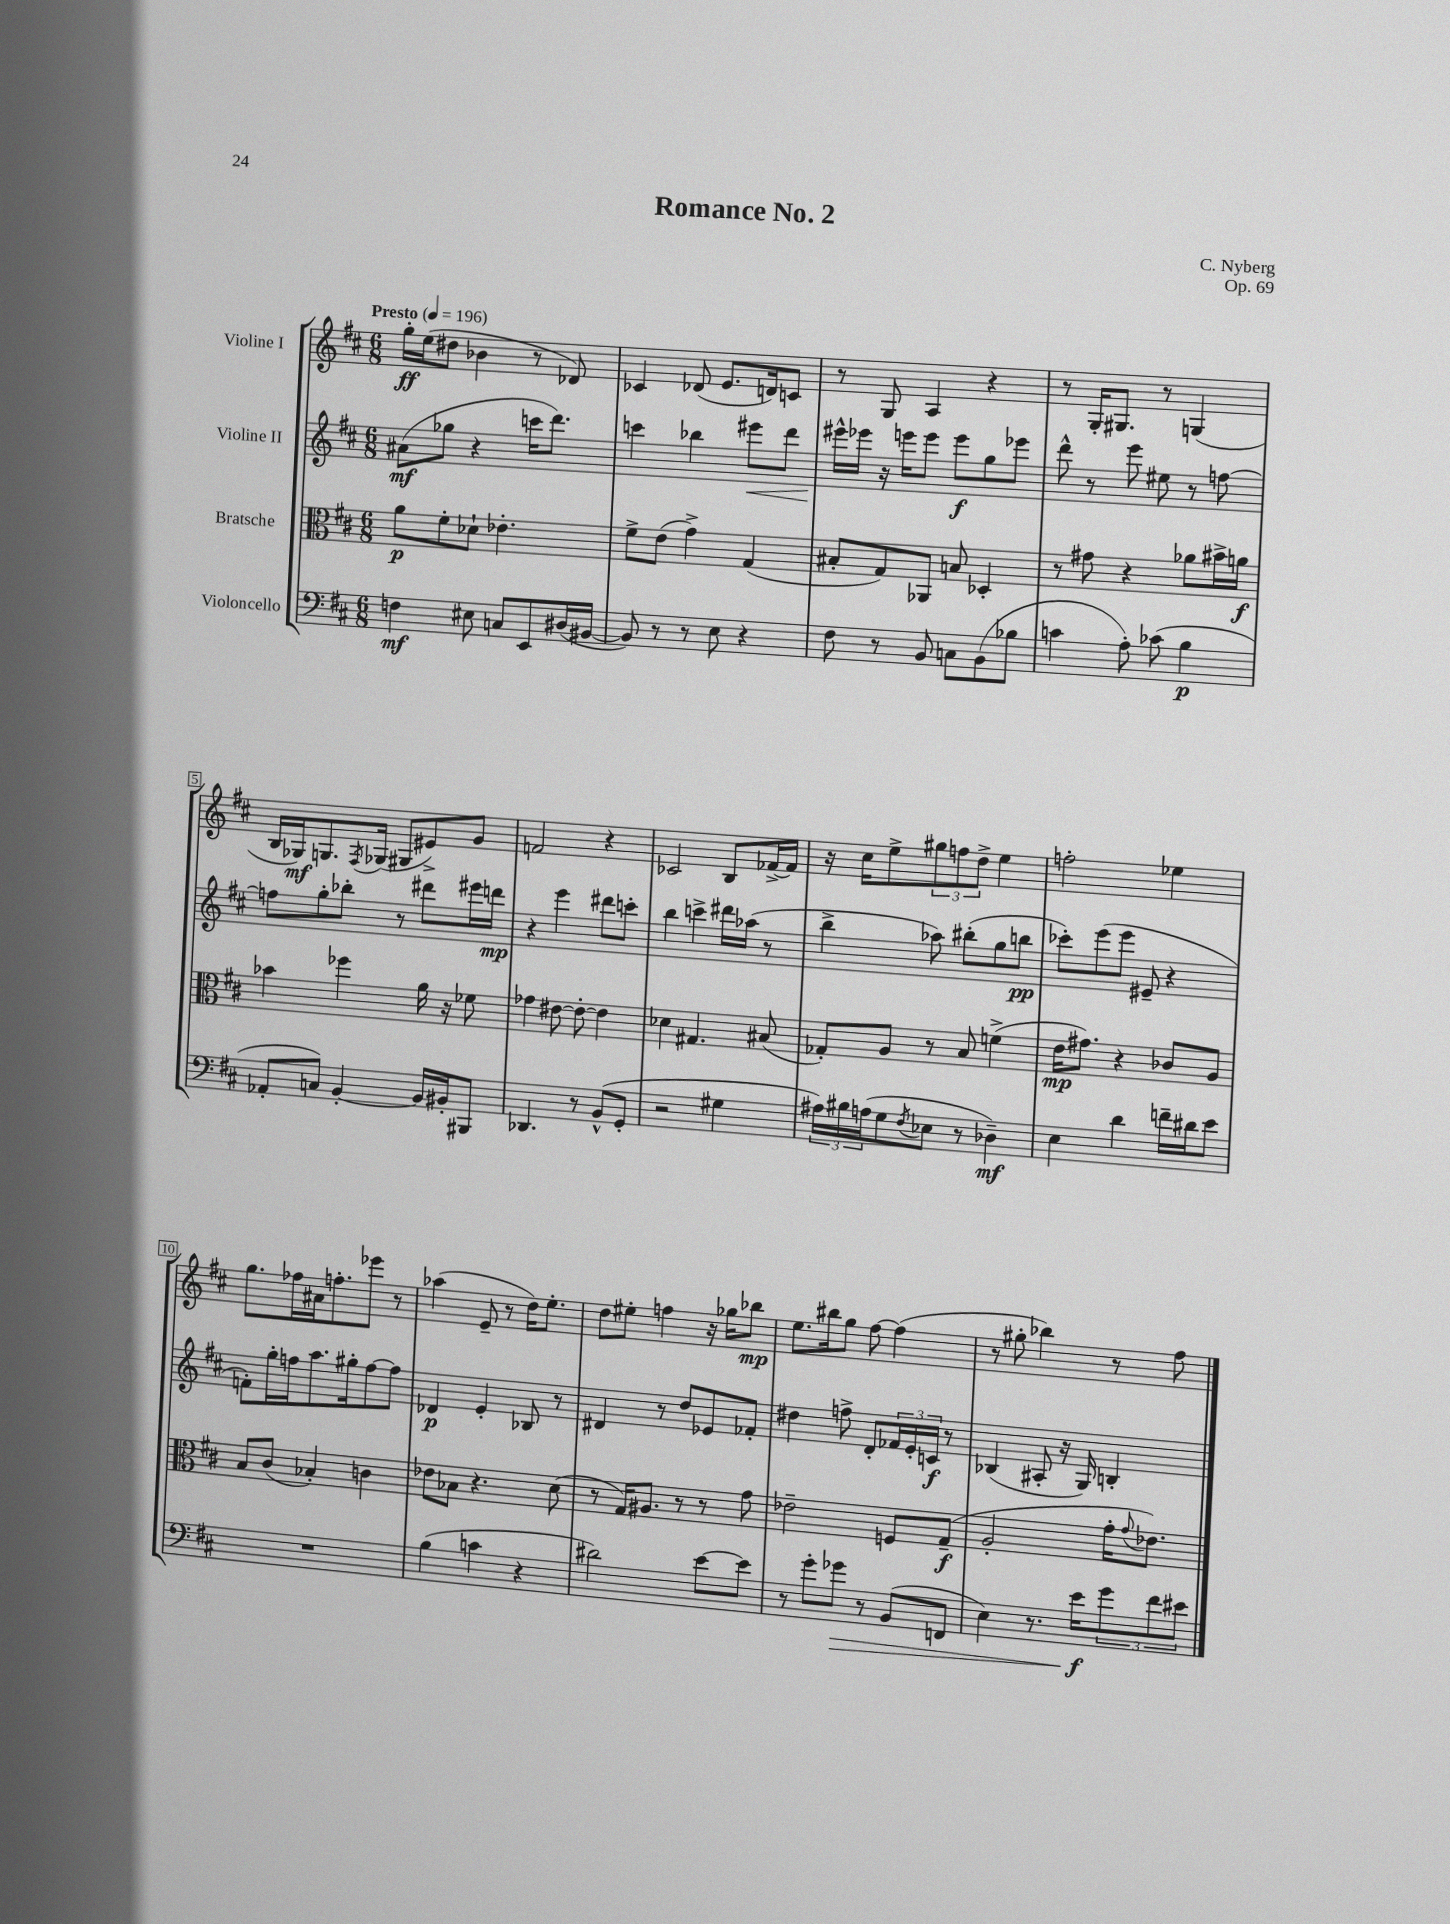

**kern	**dynam	**kern	**dynam	**kern	**dynam	**kern	**dynam
*part4	*part4	*part3	*part3	*part2	*part2	*part1	*part1
*staff4	*staff4	*staff3	*staff3	*staff2	*staff2	*staff1	*staff1
*I"Violoncello	*	*I"Bratsche	*	*I"Violine II	*	*I"Violine I	*
*clefF4	*	*clefC3	*	*clefG2	*	*clefG2	*
*k[f#c#]	*	*k[f#c#]	*	*k[f#c#]	*	*k[f#c#]	*
*M6/8	*	*M6/8	*	*M6/8	*	*M6/8	*
*MM196	*	*MM196	*	*MM196	*	*MM196	*
=1	=1	=1	=1	=1	=1	=1	=1
!	!	!	!	!	!	!LO:TX:a:B:t=Presto	!
4Fn\	mf	8a\L	p	(8a#X\L	mf	16gg'\LL	ff
.	.	.	.	.	.	(16ee\J	.
.	.	8f#'\	.	8gg-X\J	.	8dd#X\J	.
8E#X\	.	8d-X`\J	.	4r	.	4b-X\	.
8Cn/L	.	4.e-X'\	.	.	.	.	.
8EE/	.	.	.	16cccn\KL	.	8r	.
.	.	.	.	8.ddd\J)	.	.	.
(16D#X/L	.	.	.	.	.	8d-X/)	.
[16BB#X/JJ	.	.	.	.	.	.	.
=2	=2	=2	=2	=2	=2	=2	=2
8BB#/])	.	8f#^\L	.	4cccn\	.	4c-X/	.
8r	.	(8e\J	.	.	.	.	.
8r	.	4g^\)	.	4bb-X\	.	(8d-X/	.
8E\	.	.	.	.	.	8.e/L	.
!	!	!	!	!	!LO:HP:b	!	!
4r	.	(4G/	.	8eee#X\L	<	.	.
.	.	.	.	.	.	16dn/k)	.
.	.	.	.	8ddd\J	.	8cn/J	.
=3	=3	=3	=3	=3	=3	=3	=3
8F#\	.	8B#X'/L	.	16eee#X^^\LL	.	8r	.
.	.	.	.	16eee-X\JJ	[	.	.
8r	.	8G/)	.	16r	.	8G/	.
.	.	.	.	16eeen\KL	.	.	.
8BB/	.	8AA-X/J	.	8eee\J	.	4A/	.
8Cn\L	.	8Bn/	.	8eee\L	f	.	.
(8BB\	.	4D-X'/	.	8gg\	.	4r	.
8B-X\J	.	.	.	8eee-X\J	.	.	.
=4	=4	=4	=4	=4	=4	=4	=4
4cn\	.	8r	.	8ddd^^\	.	8r	.
.	.	8g#X\	.	8r	.	16G'/KL	.
.	.	.	.	.	.	8.G#X/J	.
8A'\)	.	4r	.	8eee\	.	.	.
(8c-X\	.	.	.	8ee#X\	.	8r	.
4B\	p	8a-X\L	.	8r	.	(4Gn/	.
.	.	16b#X^\L	.	[8ffn\	.	.	.
.	.	16an\JJ	f	.	.	.	.
!!LO:LB:g=z
=5	=5	=5	=5	=5	=5	=5	=5
8AA-X'/L	.	4b-X\	.	8ffn\L]	.	16B/LL	.
.	.	.	.	.	.	16G-X/J)	mf
8Cn/J)	.	.	.	8gg'\	.	8.Gn/	.
[4BB'/	.	4ff-X\	.	8bb-X'\J	.	.	.
.	.	.	.	.	.	8qF#/	.
.	.	.	.	.	.	(16G-X/Jk	.
.	.	.	.	8r	.	8G#X/L	.
16BB/LL]	.	16a\	.	8ddd#X\L	.	8e#X^/)	.
16BB#X'/J	.	16r	.	.	.	.	.
8BBB#X/J	.	8f-X\	.	16eee#X\L	.	8g/J	.
.	.	.	.	16dddn\JJ	mp	.	.
=6	=6	=6	=6	=6	=6	=6	=6
4.DD-X/	.	4g-X\	.	4r	.	2fn/	.
.	.	[8e#X\	.	4eee\	.	.	.
8r	.	8e#'\_	.	.	.	.	.
(8BB^^/L	.	4e#\]	.	8ddd#X\L	.	4r	.
8GG'/J	.	.	.	8cccn'\J	.	.	.
=7	=7	=7	=7	=7	=7	=7	=7
2r	.	4d-X\	.	4bb\	.	2c-X/	.
.	.	4.G#X/	.	4cccn^\	.	.	.
4G#X\	.	.	.	16ddd#X\LL	.	8B/L	.
.	.	.	.	(16aa-X\JJ	.	.	.
.	.	(8B#X/	.	8r	.	[16f-X^/L	.
.	.	.	.	.	.	16f-/JJ]	.
=8	=8	=8	=8	=8	=8	=8	=8
24A#X\LL)	.	8G-X'/L)	.	4bb^\	.	16r	.
24B#X\	.	.	.	.	.	.	.
.	.	.	.	.	.	16cc#\KL	.
(24An\J	.	.	.	.	.	.	.
8G\	.	8A/J	.	.	.	8ee^\	.
8qF#/	.	.	.	.	.	.	.
8E-X\J	.	8r	.	8aa-X\)	.	12gg#X\	.
.	.	.	.	.	.	12ffn\	.
8r	.	8B/	.	(8bb#X'\L	.	.	.
.	.	.	.	.	.	12dd^\J	.
4D-X~\)	mf	(4fn^\	.	8gg\	.	4ee\	.
.	.	.	.	8bbn\J	pp	.	.
=9	=9	=9	=9	=9	=9	=9	=9
4E\	.	16e\KL	mp	8ccc-X'\L)	.	2ffn'\	.
.	.	8.g#X\J)	.	.	.	.	.
.	.	.	.	(8eee\	.	.	.
4d\	.	4r	.	8eee\J	.	.	.
.	.	.	.	8e#X~/	.	.	.
16fn~\LL	.	8c-X/L	.	4r	.	4ee-X\	.
16d#X\J	.	.	.	.	.	.	.
8e\J	.	8A/J	.	.	.	.	.
!!LO:LB:g=z
=10	=10	=10	=10	=10	=10	=10	=10
2.r	.	8B/L	.	8fn'\L)	.	8.gg\L	.
.	.	(8c#/J	.	16gg'\L	.	.	.
.	.	.	.	16ffn\J	.	16ff-X\L	.
.	.	4B-X'/)	.	8.aa\	.	16a#X\J	.
.	.	.	.	.	.	8.ffn'\	.
.	.	.	.	16gg#X'\k	.	.	.
.	.	4cn\	.	[8ff\	.	8eee-X\J	.
.	.	.	.	8ff\J]	.	8r	.
=11	=11	=11	=11	=11	=11	=11	=11
(4B\	.	8e-X\L	.	4d-X/	p	(4aa-X\	.
.	.	8B-X\J	.	.	.	.	.
4cn\	.	4.r	.	4e'/	.	8e~/	.
.	.	.	.	.	.	8r	.
4r	.	.	.	8B-X/	.	16dd\KL)	.
.	.	.	.	.	.	8.ee'\J	.
.	.	(8d\	.	8r	.	.	.
=12	=12	=12	=12	=12	=12	=12	=12
2d#X\)	.	8r	.	4d#X/	.	8dd\L	.
.	.	16G/KL)	.	.	.	8ee#X'\J	.
.	.	8.A#X/J	.	.	.	.	.
.	.	.	.	8r	.	4ffn\	.
.	.	8r	.	8dd/L	.	.	.
[8e\L	.	8r	.	8e-X/	.	16r	.
.	.	.	.	.	.	16gg-X\KL	.
8e\J]	.	8g\	.	8f-X'/J	.	8bb-X\J	mp
=13	=13	=13	=13	=13	=13	=13	=13
8r	.	2e-X~\	.	4dd#X\	.	8.ee\L	.
8g'\L	.	.	.	.	.	.	.
.	.	.	.	.	.	16bb#X\k	.
!	!LO:HP:b	!	!	!	!	!	!
8g-X\J	>	.	.	8ffn^\	.	8gg\J	.
8r	.	.	.	8d'/L	.	[8ff#\	.
(8BB/L	.	8Fn/L	.	24f-X/L	.	(4ff#\]	.
.	.	.	.	24e'/	.	.	.
.	.	.	.	24cn/JJ	f	.	.
8FFn/J	.	(8G~/J	f	8r	.	.	.
=14	=14	=14	=14	=14	=14	=14	=14
4E\)	.	2A'/	.	(4B-X/	.	8r	.
.	.	.	.	.	.	8gg#X'\	.
8.r	.	.	.	8A#X'/	.	4bb-X\)	.
.	.	.	.	16r	.	.	.
16e\KL	f	.	.	16G/)	.	.	.
12g\	]	16g'\KL	.	4Bn'/	.	8r	.
.	.	8qqg/	.	.	.	.	.
.	.	8.e-X\J)	.	.	.	.	.
12f#\	.	.	.	.	.	.	.
.	.	.	.	.	.	8ff#\	.
12e#X\J	.	.	.	.	.	.	.
==	==	==	==	==	==	==	==
*-	*-	*-	*-	*-	*-	*-	*-
